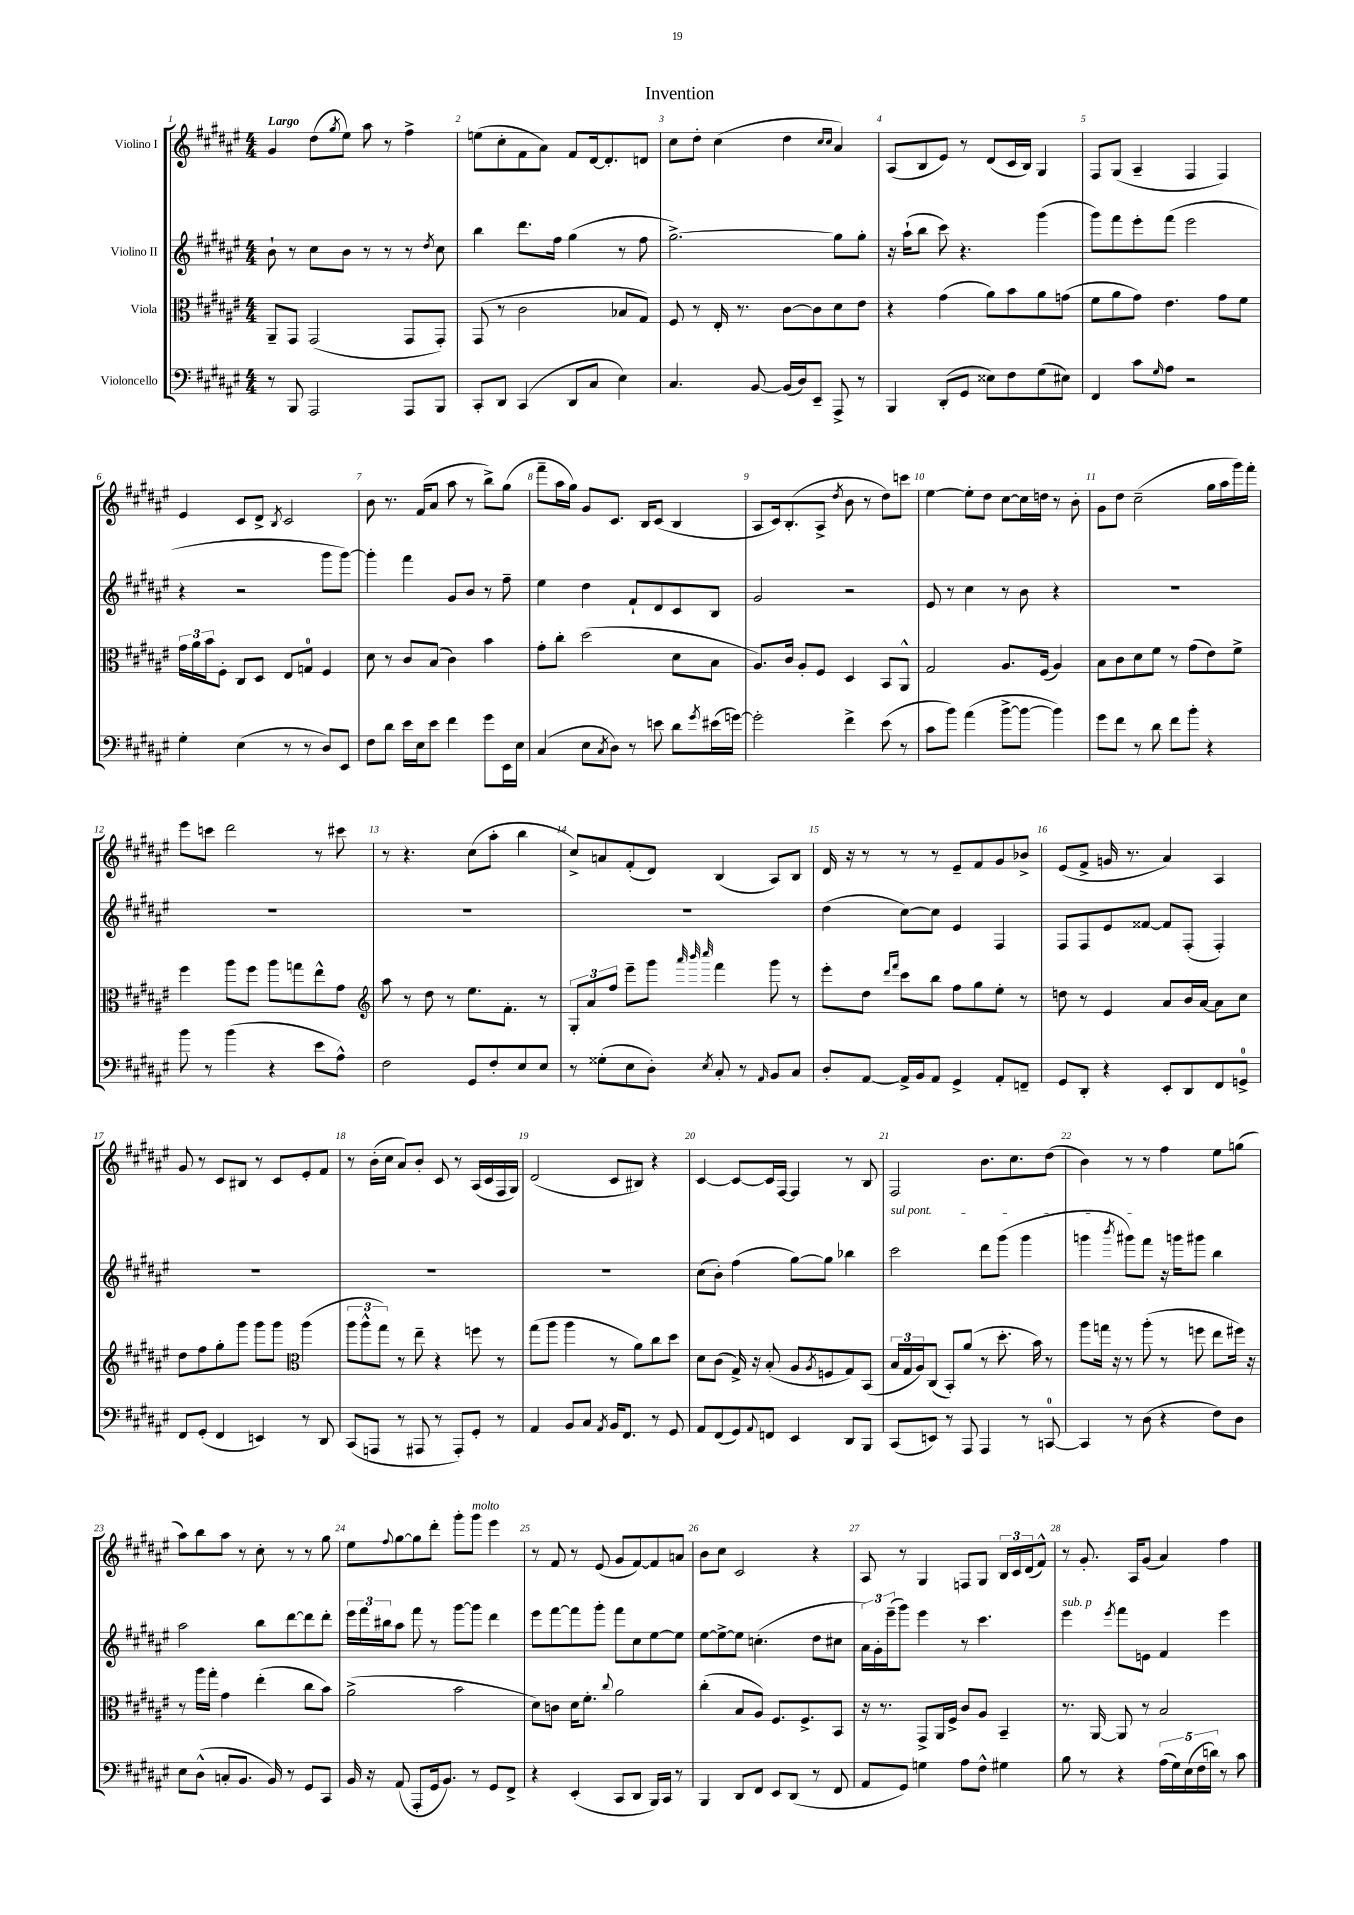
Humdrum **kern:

**kern	**kern	**kern	**kern
*staff4	*staff3	*staff2	*staff1
*clefF4	*clefC3	*clefG2	*clefG2
*k[f#c#g#d#a#e#]	*k[f#c#g#d#a#e#]	*k[f#c#g#d#a#e#]	*k[f#c#g#d#a#e#]
*M4/4	*M4/4	*M4/4	*M4/4
8r	8AA#~/L	8b`\	4g#/
8BBB/	8GG#/J	8r	.
2AAA#/	(2GG#/	8cc#\L	(8dd#\L
.	.	.	8qgg#/
.	.	8b\J	8ee#\J)
.	.	8r	8aa#\
.	.	8r	8r
8AAA#/L	8GG#/L	8r	4ff#^\
.	.	8qdd#/	.
8BBB/J	8GG#'/J)	8cc#\	.
=	=	=	=
8CC#'/L	(8GG#/	4bb\	(8ee\L
8DD#/J	8r	.	8cc#'\
(4CC#/	2c#\	8.ddd#\L	8f#\
.	.	.	8a#\J)
.	.	16ff#\Jk	.
8DD#/L	.	(4gg#\	8f#/L
8C#/J	.	.	[16d#/k
.	.	.	8.d#'/]
4E#\)	8B-/L	8r	.
.	8G#/J)	8ff#\	8d/J
=	=	=	=
4.C#/	8F#/	[2.gg#^\)	8cc#\L
.	8r	.	8dd#'\J
.	16E#'/	.	(4cc#\
.	8.r	.	.
[8BB/	.	.	.
(16BB/]LL	[8c#\L	.	4dd#\
16D#/J)	.	.	.
8EE#~/J	8c#\]	.	.
.	.	.	16qqcc#/LL
.	.	.	16qqcc#/JJ
8AAA#^/	8d#\	8gg#\]L	4a#/)
8r	8e#\J	8gg#'\J	.
=	=	=	=
4BBB/	4r	16r	(8A#/L
.	.	(16aa#`\LK	.
.	.	8bb\J	8B/
(8DD#'/L	(4g#\	8ccc#\)	8e#/J)
8GG#/J	.	4.r	8r
8E##\L)	8a#\L)	.	(8d#/L
8F#\	8b\	.	16c#/L
.	.	.	16B/JJ)
(8G#\	8a#\	(4ggg#\	4G#/
8E#\J)	(8g\J	.	.
=	=	=	=
4FF#/	8f#\L	8ggg#\L)	8F#/L
.	8a#\	8fff#\	(8G#/J
8c#\L	8g#\J)	8eee#'\	4A#~/
16qqG#/	.	.	.
8A#\J	4.e#\	(8fff#\J	.
2r	.	2eee#\	4F#/
.	8g#\L	.	4F#/)
.	8f#\J	.	.
=	=	=	=
4G#'\	24g#\LL	4r	4e#/
.	24a#\	.	.
.	24b\J	.	.
.	8F#'\J	.	.
(4E#\	8C#/L	2r	8c#/L
.	8D#/J	.	8d#^/J
.	.	.	8qB/
8r	8E#/L	.	2c#/
8r	8G/J	.	.
8D#/L)	4F#/	8ggg#\L	.
8EE#/J	.	[8ggg#\J)	.
=	=	=	=
8F#\L	8d#\	4ggg#'\]	8b\
8d#\J	8r	.	8.r
16e#\LL	8c#/L	4fff#\	.
16E#\J	.	.	(16f#/LK
8e#\J	(8B/J	.	8a#/J
4f#\	4c#\)	8g#/L	8aa#\
.	.	8b/J	8r
8g#\L	4b\	8r	8bb^\L)
16EE#\L	.	8ff#~\	(8gg#\J
16E#\JJ	.	.	.
=	=	=	=
(4C#/	8g#'\L	4ee#\	8fff#~\L
.	8cc#'\J	.	16aa#\L
.	.	.	16gg#\JJ)
8E#\L	(2dd#\	4dd#\	8g#/L
8qC#/	.	.	.
8D#\J)	.	.	8.c#/J
8r	.	8f#`/L	.
.	.	.	16B/LK
8e\	.	8d#/	(8c#/J
8d#\L	8d#\L	8c#/	4B/
8qg#/	.	.	.
(16e#\L	8B\J	8B/J	.
[16g\JJ)	.	.	.
=	=	=	=
2g'\]	8.A#/L)	2g#/	8A#/L
.	.	.	16c#/k)
.	16c#/Jk	.	(8.B'/
.	8A#'/L	.	.
.	8F#/J	.	8A#^/J
.	.	.	8qdd#/
4f#^\	4D#/	2r	8b\
.	.	.	8r
(8e#\	8BB/L	.	8dd#\L)
8r	8AA#^^/J	.	8ccc\J
=	=	=	=
8c#\L	2G#/	8e#/	[4ee#\
8b\J)	.	8r	.
(4a#\	.	4cc#\	8ee#'\]L
.	.	.	8dd#\J
[8b^\L	8.A#/L	8r	[8cc#\L
8b\_J	.	8b\	16cc#\]L
.	(16F#/Jk	.	16dd\JJ
4b\])	4A#/)	4r	8r
.	.	.	8b'\
=	=	=	=
8g#\L	8B\L	1r	8g#\L
8f#\J	8c#\	.	8dd#\J
8r	8d#\	.	(2cc#~\
8d#\	8f#\J	.	.
8f#\L	8r	.	.
8b'\J	(8g#\L	.	.
4r	8e#\)	.	16gg#\LL
.	.	.	16aa#\
.	8f#^\J	.	16ggg#\)
.	.	.	16fff#'\JJ
=	=	=	=
8b\	4ff#\	1r	8eee#\L
8r	.	.	8ccc\J
(4b\	8aa#\L	.	2ddd#\
.	8ff#\J	.	.
4r	8aa#\L	.	.
.	8gg\	.	.
8e#\L	8ee#^^\	.	8r
8A#^^\J)	8g#\J	.	8ccc#\
=	=	=	=
*	*clefG2	*	*
2F#\	8aa#\	1r	8r
.	8r	.	4.r
.	8dd#\	.	.
.	8r	.	.
8GG#/L	8.ee#\L	.	(8cc#\L
8F#'/	.	.	8aa#'\J
.	8.f#'\J	.	.
8E#/	.	.	4bb\
8E#/J	8r	.	.
=	=	=	=
8r	12G#'/L	1r	8cc#^/L)
.	12a#/	.	.
(8G##'\L	.	.	8a/
.	12ff#/J	.	.
8E#\	8eee#~\L	.	(8f#'/
8D#'\J)	8ggg#\J	.	8d#/J)
.	32qqaaa#/	.	.
.	32qqbbb/	.	.
8qE#/	32qqcccc#/	.	.
8C#'/	4fff#\	.	(4B/
8r	.	.	.
16qqAA#/	.	.	.
8BB/L	8ggg#\	.	8A#/L)
8C#/J	8r	.	8B/J
=	=	=	=
8D#'/L	8eee#'\L	(4dd#\	16d#/
.	.	.	16r
[8AA#/J	8dd#\J	.	8r
.	16qqddd#/LL	.	.
.	16qqfff#/JJ	.	.
16AA#^/]LL	8ccc#\L	[8cc#\L)	8r
16BB/J	.	.	.
8AA#/J	8bb\J	8cc#\]J	8r
4GG#^/	8ff#\L	4e#/	8e#~/L
.	8gg#\	.	8f#/
8AA#'/L	8ee#'\J	4F#/	8g#/
8FF~/J	8r	.	8b-^/J
=	=	=	=
8GG#/L	8dd\	8F#/L	(8e#/L
8DD#'/J	8r	8F#/	8f#^/J
4r	4e#/	8e#/	16g/
.	.	.	8.r
.	.	[8f##/J	.
8EE#'/L	8a#/L	8f##/]L	4a#/)
8DD#/	16b/L	(8F#'/J	.
.	[16a#/JJ	.	.
8FF#/	8a#\]L	4F#'/)	4A#/
8GG^/J	8cc#\J	.	.
=	=	=	=
8FF#/L	8dd#\L	1r	8g#/
(8GG#'/J	8ff#\	.	8r
4FF#/	8gg#'\	.	8c#/L
.	8ggg#\J	.	8B#/J
4EE/)	8ggg#\L	.	8r
.	8ggg#\J	.	8c#/L
*	*clefC3	*	*
8r	(4aa#\	.	8e#'/
8DD#/	.	.	8f#/J
=	=	=	=
(8CC#/L	12aa#\L	1r	8r
.	12aa#^^\	.	.
8AAA/J	.	.	(16b'\LL
.	12gg#\J)	.	.
.	.	.	16cc#\JJ
8r	8r	.	8a#/L)
8AAA#/	8ee#~\	.	8b'/J
8r	4r	.	8c#/
8AAA#'/L)	.	.	8r
8GG#'/J	8ff\	.	(16A#/LL
.	.	.	16c#/
8r	8r	.	16F#/
.	.	.	16G#/JJ)
=	=	=	=
4AA#/	(8gg#\L	1r	(2d#/
.	8aa#\J	.	.
8BB/L	4aa#\	.	.
8C#/J	.	.	.
8qAA#/	.	.	.
16BB/LK	8r	.	8c#/L
8.FF#/J	.	.	.
.	8a#\L)	.	8B#/J)
8r	8cc#\	.	4r
8GG#/	8dd#\J	.	.
=	=	=	=
8AA#/L	8d#\L	(8cc#\L	[4c#/
(8FF#/	(8c#\J	8b'\J)	.
8GG#/)	16G#^/)	(4ff#\	8c#/_L
.	16r	.	.
8qqAA#/	.	.	.
8FF/J	(8B'/	.	16c#/]L
.	.	.	[16F#/JJ
4EE#/	8A#/L	[8gg#\L)	4F#/]
.	8qA#/	.	.
.	8F/	8gg#\]J	.
8DD#/L	8G#/)	4bb-\	8r
8BBB/J	(8BB/J	.	8B/
=	=	=	=
(8CC#/L	24B/LL	2ccc#\	2F#/
.	24G#/	.	.
.	24A#/J)	.	.
8EE/J)	(8C#/J	.	.
8r	8BB'/L)	.	.
8AAA#/	(8a#/J	.	.
4AAA#/	8r	8ddd#\L	8.b\L
.	8.dd#'\	(8ggg#\J	.
.	.	.	8.cc#\
8r	.	4ggg#\	.
.	16b\)	.	.
[8CC/	8r	.	(8dd#\J
=	=	=	=
4CC/]	8aa#\L	4ggg\	4b\)
.	16gg\Jk	.	.
.	16r	.	.
.	.	8qbbb/	.
8r	8r	8ggg#\L)	8r
(8D#\	(8aa#'\	8fff#\J	8r
4r	8r	16r	4ff#\
.	.	16ggg\LK	.
.	8ff\	8ggg#\J	.
8F#\L)	8ee#\L	4bb\	8ee#\L
8D#\J	16ff#\Jk)	.	(8gg\J
.	16r	.	.
=	=	=	=
8E#\L	8r	2aa#\	8aa#\L)
(8D#^^\J	16aa#\LL	.	8bb\
.	16gg#'\JJ	.	.
8C'/L	4g#\	.	8aa#\J
8.BB/J	.	.	8r
.	(4ee#'\	8bb\L	8cc#'\
16BB/)	.	.	.
8r	.	[8ddd#\	8r
8GG#/L	8cc#\L	8ddd#\]	8r
8CC#/J	8b\J)	8ddd#'\J	8gg#\
=	=	=	=
16BB/	(2a#^\	24eee#\LL	8ee#\L
.	.	24fff#\	.
16r	.	.	.
.	.	24bb#\J	.
.	.	.	8qqff#/
(8AA#/	.	8aa#\J	[8gg#\
8AAA#'/L	.	8fff#\	8gg#\]
16GG#/k	.	8r	8ddd#'\J
8.BB/J)	.	.	.
.	2b\	[8ggg#\L	8ggg#'\L
8r	.	8ggg#\]J	8ggg#\J
8GG#/L	.	4ddd#\	4eee#\
8FF#^/J	.	.	.
=	=	=	=
4r	8d#\L)	8eee#\L	8r
.	8c\J	[8fff#\	8f#/
(4EE#'/	16d#\LK	8fff#\]	8r
.	8.f#'\J	.	.
.	.	8ggg#'\J	(8e#/
.	8qqcc#/	.	.
8CC#/L	2a#\	8fff#\L	8g#/L
8DD#/J	.	8cc#\	[8f#/)
16BBB/LL)	.	[8ee#\	8f#/]
16CC#/JJ	.	.	.
8r	.	8ee#\]J	8a/J
=	=	=	=
4BBB/	(4cc#'\	[8ee#\L	8b\L
.	.	8ee#^\_	8cc#\J
8DD#/L	8B/L	8ee#\]J	2c#/
8FF#/J	8A#/J)	(4.cc'\	.
8EE#/L	8.F#/L	.	.
(8DD#/J	.	.	.
.	8.F#^/	.	.
8r	.	8dd#\L	4r
8FF#/	8BB/J	8cc#\J	.
=	=	=	=
8AA#/L	16r	24a#\LL)	8A#/
.	.	24g#'\	.
.	8.r	.	.
.	.	(24eee#~\J	.
8GG#/J)	.	8ggg#\J)	8r
4G\	8GG#^/L	4eee#\	4G#/
.	16AA#/L	.	.
.	16F#^/JJ	.	.
8A#\L	8c#/L	8r	8F/L
8F#^^\J	8A#/J	4.ccc#\	8G#/J
4G#\	4BB~/	.	24B/LL
.	.	.	24c#/
.	.	.	(24d#/J
.	.	.	8f#^^/J)
=	=	=	=
8B\	8.r	4eee#\	8r
8r	.	.	8.g#'/
.	[16AA#/	.	.
.	.	8qeee#/	.
4r	8AA#/]	8fff#\L	.
.	.	.	16A#/LK
.	8r	8e\J	(8g#/J
(20A#\LL	2B/	4f#/	4a#/)
20G#\)	.	.	.
(20E#\	.	.	.
20F#\	.	.	.
20d\JJ)	.	.	.
8r	.	4eee#\	4ff#\
8c#\	.	.	.
==	==	==	==
*-	*-	*-	*-
